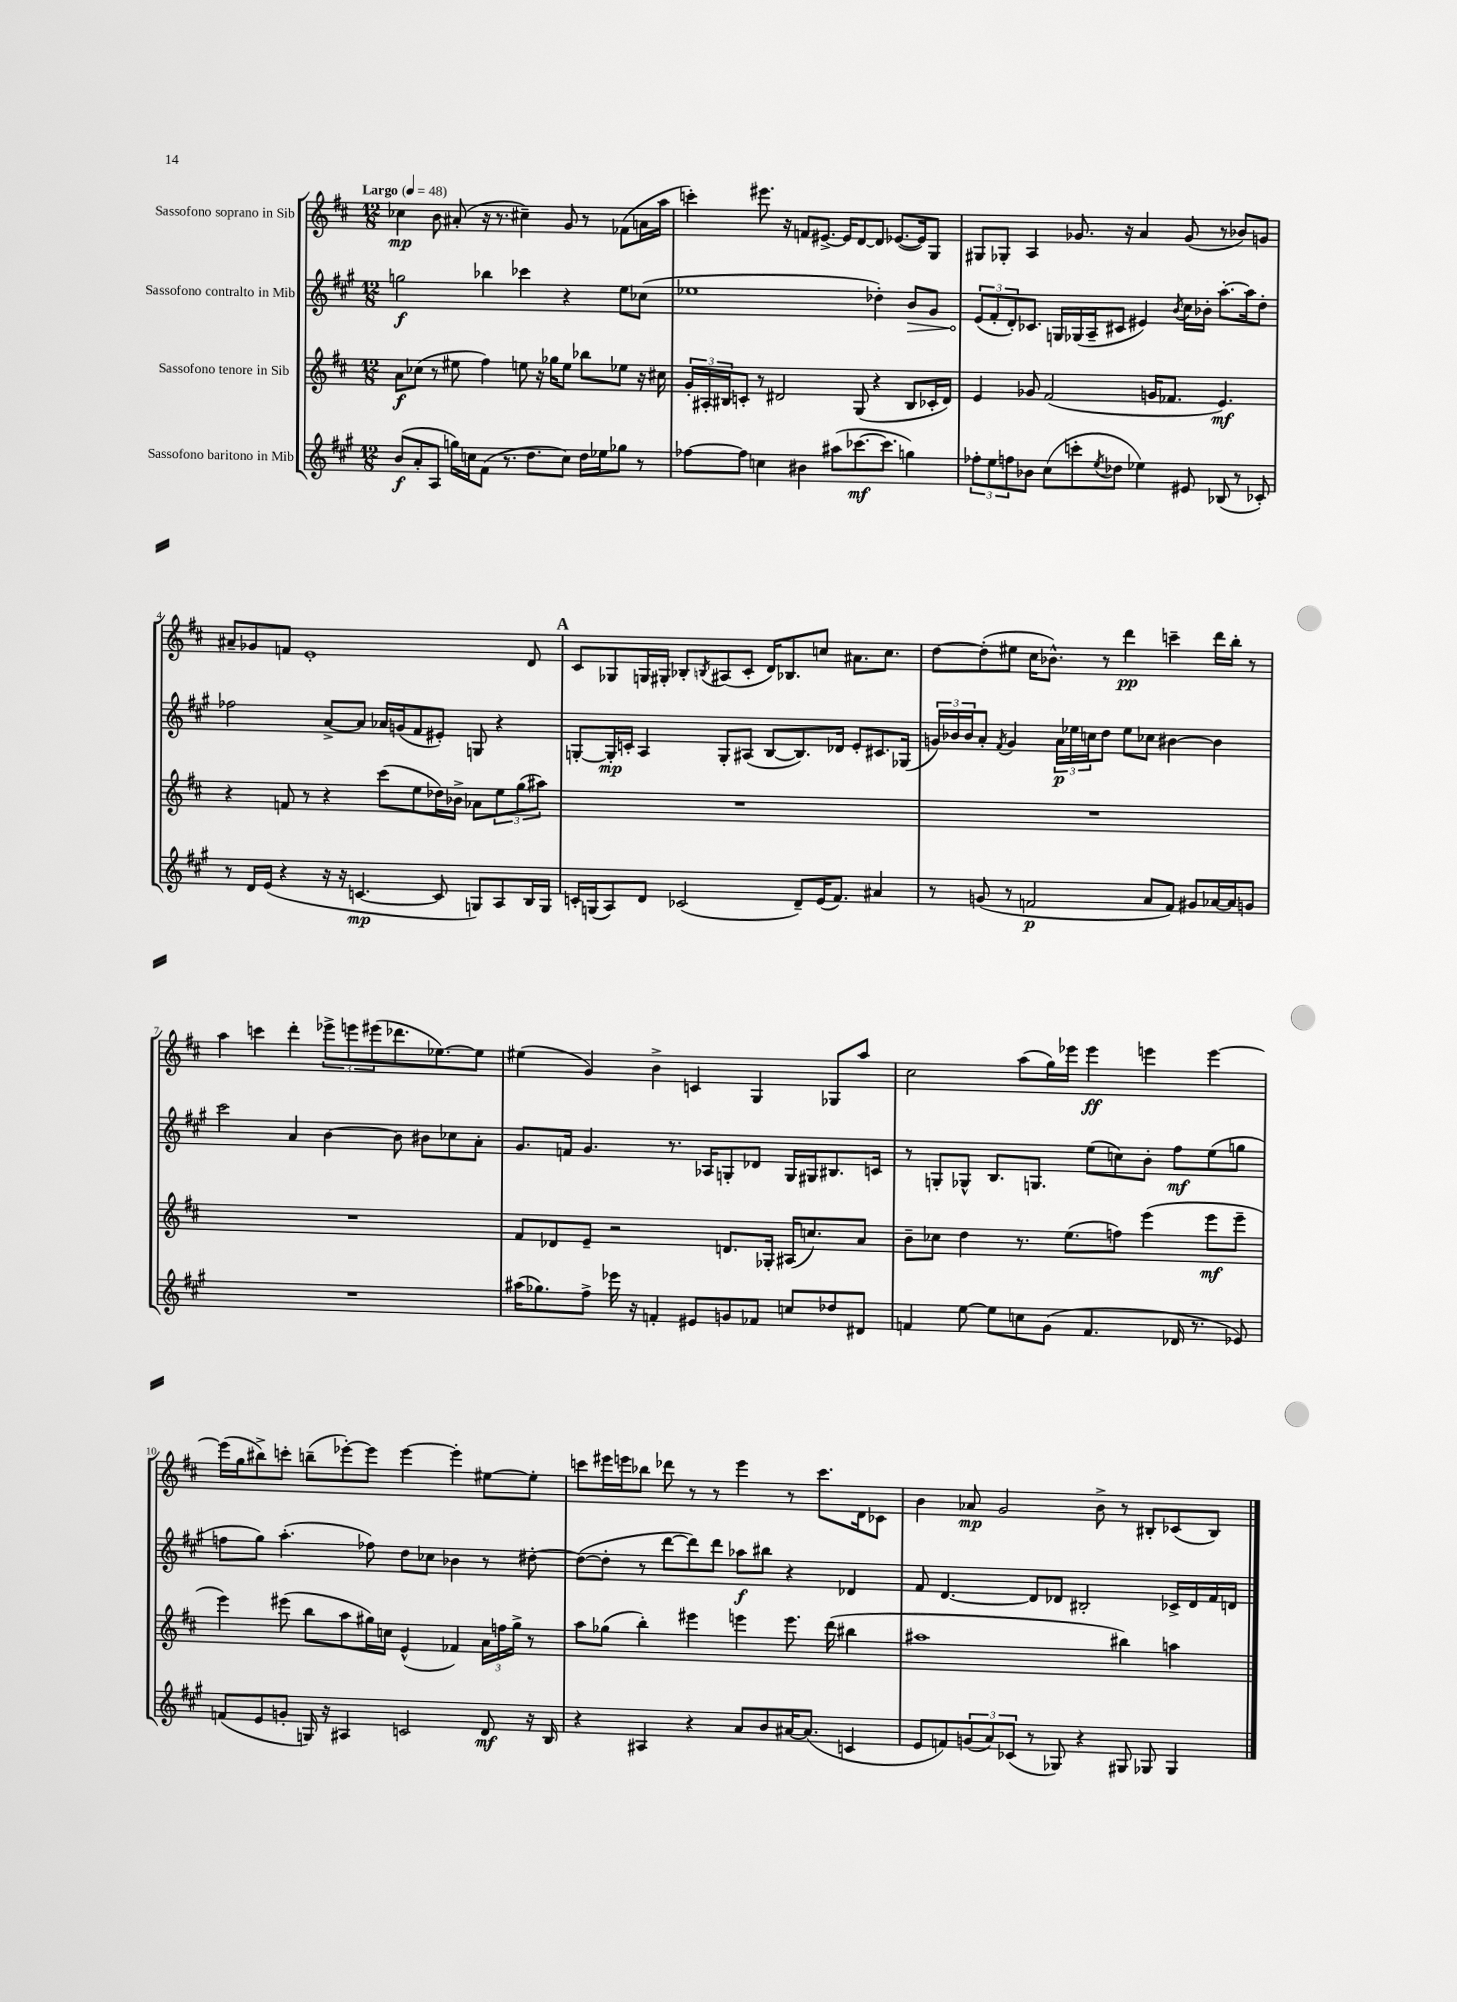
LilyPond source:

<<
\new StaffGroup <<
\new Staff = "s0" \with { instrumentName = "Sassofono soprano in Sib" } {
    \clef treble \key d \major \numericTimeSignature \time 12/8 \tempo "Largo" 4 = 48
    ces''4\mp b'8 ais'8-.( r16 r8. cis''4--) g'8 r8 fes'8( a'16 a''16 |
    c'''4-.) eis'''8. r16 f'8 eis'8.~-> eis'16 d'8~ d'8 ees'8.~( ees'16) g8 |
    gis8 ges8-. a4 ges'8. r16 a'4 ges'8( r8 bes'8) g'8 |
    ais'8-- ges'8 f'8 e'1-. d'8 |
    \mark \markup { \bold "A" } cis'8 ges8 g16 gis16-. bes8-. \acciaccatura { b8 } ais8( cis'8-. d'16) bes8. c''8 ais'8. c''8. |
    d''8~ d''8-.( eis''8 cis''16 bes'8.-^) r8 d'''4\pp c'''4-- d'''16 b''16-. r8 |
    a''4 c'''4 d'''4-. \tuplet 3/2 { ees'''8-> e'''8 eis'''8( } des'''8. ees''8.~) ees''8 |
    eis''4( g'4) b'4-> c'4 g4 ges8 a''8 |
    cis''2 a''8( g''16) ees'''16 ees'''4\ff e'''4 e'''4~ |
    e'''16( g''16 bis''8->) c'''8-. b''8--( ees'''8~-.) ees'''8 ees'''4~ ees'''4-. eis''8~ eis''8-. |
    c'''8 eis'''16 e'''16 bes''8 des'''8 r8 r8 e'''4 r8 c'''8. d'16 ces'8 |
    b'4 aes'8\mp g'2 b'8-> r8 bis8-. ces'8( bis8) \bar "|." |
}
\new Staff = "s1" \with { instrumentName = "Sassofono contralto in Mib" } {
    \clef treble \key a \major \numericTimeSignature \time 12/8
    g''2\f bes''4 ces'''4 r4 e''8 ces''8( |
    ees''1 des''4-.) \once \override Hairpin.circled-tip = ##t b'8\> gis'8 |
    \tuplet 3/2 { e'8\!( fis'8-. d'8-.) } ces'8. g16 ges16( a16-- cis'8 eis'4) \acciaccatura { b'8 } cis''16 bes'16-. a''8.~-. a''16 d''8-. |
    fes''2 a'8~-> a'8 aes'16 g'16( fis'8 eis'8-.) g8 r4 |
    \mark \markup { \bold "A" } g8~-. g16-.\mp c'16-. a4 g8-. ais8( b8~ b8.) des'16 e'8-. cis'8. ges16( |
    \tuplet 3/2 { g'16) bes'16 bes'16 } a'8-. \acciaccatura { fis'8 } g'4 \tuplet 3/2 { a'16\p ees''16 c''16 } d''8 ees''8 ces''8 bis'4~ bis'4 |
    cis'''2 a'4 b'4~ b'8 bis'8 ces''8 a'8-. |
    gis'8. f'16 gis'4. r8. aes16 g8-. des'8 g16 gis16 bis8. c'16 |
    r8 g8-. ges8-^ b8. g8. e''8( c''8) b'8-. fis''8\mf e''8( g''8 |
    f''8 gis''8) a''4.-.( fes''8) d''8 ces''8 bes'4 r8 dis''8~-. |
    dis''8~( dis''8-. r8 d'''8~ d'''8) d'''8 aes''8\f bis''8 r4 des'4 |
    fis'8 d'4.~ d'8 des'8 bis2-. ces'16-> des'16 fis'16 d'16 \bar "|." |
}
\new Staff = "s2" \with { instrumentName = "Sassofono tenore in Sib" } {
    \clef treble \key d \major \numericTimeSignature \time 12/8
    a'8\f ces''8( r8 eis''8 fis''4) e''8 r16 ges''16 e''8 bes''8 ees''8 r16 cis''16 |
    \tuplet 3/2 { g'16-. ais16-. bis16 } c'8-. r8 dis'2 g8( r4 bis8 ces'16-. dis'16) |
    e'4 ges'8 fis'2( g'16 fes'8. e'4.\mf) |
    r4 f'8 r8 r4 cis'''8( e''8 des''16) bes'16-> aes'8 \tuplet 3/2 { e''8 g''8( ais''8) } |
    \mark \markup { \bold "A" } R1. |
    R1. |
    R1. |
    fis'8 des'8 e'8-- r2 d'8. ges16-. ais16( c''8.) a'8 |
    b'8-- ces''8 d''4 r8. e''8.( f''8) e'''4( e'''8\mf e'''8-- |
    e'''4) eis'''8( b''8 a''8 gis''16) c''16 e'4-^( fes'4) \tuplet 3/2 { a'16 f''16 gis''16-> } r8 |
    a''8 ges''8( b''4-.) eis'''4 e'''4 e'''8. d'''16( bis''4 |
    ais''1 bis''4) a''4 \bar "|." |
}
\new Staff = "s3" \with { instrumentName = "Sassofono baritono in Mib" } {
    \clef treble \key a \major \numericTimeSignature \time 12/8
    b'8\f( a'8-. a8 g''16) c''16 fis'8( r8. d''8. c''8) d''16 ees''16 ges''8 r8 |
    fes''8~ fes''8 c''4 bis'4 ais''8( ces'''8.~\mf ces'''8. g''4) |
    \tuplet 3/2 { fes''8-. e''8 f''8 } bes'8 cis''8( c'''8-. \acciaccatura { e''8 } des''8 ees''4) eis'8 bes8( r8 ces'8-.) |
    r8 d'16 e'16( r4 r16 r16 c'4.~\mp c'8 g8) a8 b16 g16 |
    \mark \markup { \bold "A" } c'16-. g16( a8) d'8 ces'2( d'8--) e'16( fis'8.) ais'4 |
    r8 g'8( r8 f'2\p a'8 f'8) gis'8 aes'16~ aes'16 g'8 |
    R1. |
    ais''16( ges''8.) fis''8-> ees'''16 r16 f'4-. eis'8 g'8 fes'8 c''8 des''8 dis'8 |
    f'4 e''8~ e''8 c''8 gis'8( f'4. des'16 r8. ees'8) |
    f'8( e'8 g'8-. g16) r16 ais4 c'2 d'8\mf r16 b16 |
    r4 ais4 r4 a'8 b'8 ais'16~ ais'8.( c'4 |
    e'8 f'8) \tuplet 3/2 { g'8( a'8) ces'8( } r8 ges8) r4 gis8 ges8 ges4 \bar "|." |
}
>>
>>
